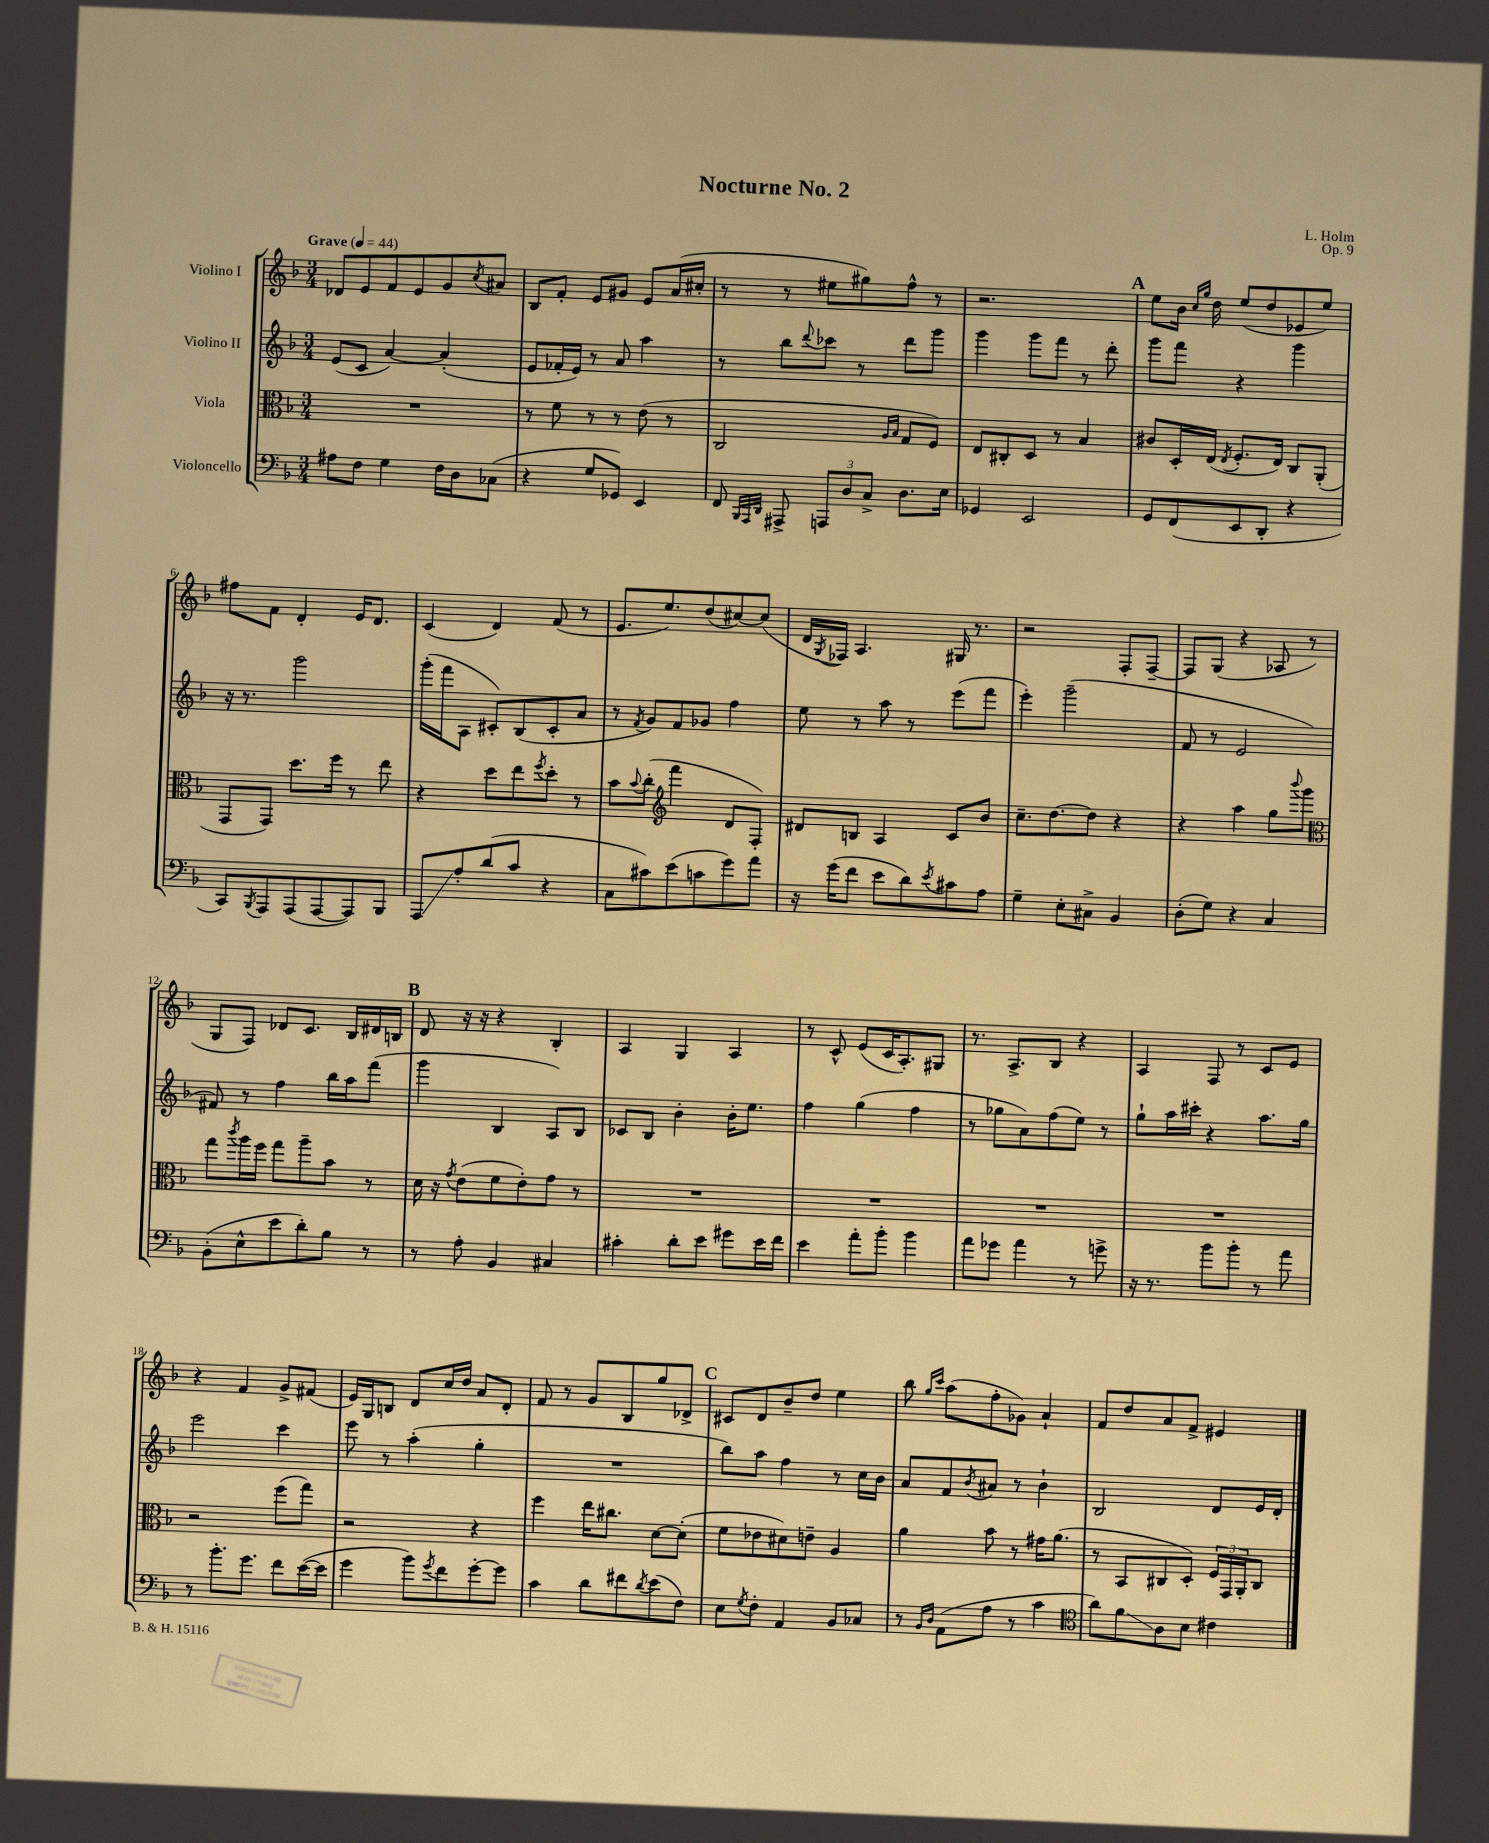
\header { title = "Nocturne No. 2" composer = "L. Holm" opus = "Op. 9" }
<<
\new StaffGroup <<
\new Staff = "s0" \with { instrumentName = "Violino I" } {
    \clef treble \key f \major \numericTimeSignature \time 3/4 \tempo "Grave" 4 = 44
    des'8 e'8 f'8 e'8 g'8 \acciaccatura { c''8 } ais'8 |
    bes8 f'8-. e'8 gis'8 e'8 a'16( cis''16-. |
    r8 r8 eis''8 gis''8) f''8-^ r8 |
    r2. |
    \mark \markup { \bold "A" } e''8 bes'16 \grace { c''16 g''16 } d''16 e''8( d''8 ees'8 e''8) |
    fis''8 f'8 d'4-. e'16 d'8. |
    c'4( d'4) f'8( r8 |
    e'8. e''8.) d''8( cis''8~) cis''8( |
    d'16 \acciaccatura { g8 } fes16) a4. gis16 r8. |
    r2 f8-. f8~-- |
    f8 g8( r4 aes8 r8 |
    g8 f8) des'8 c'8. bes16 dis'16 b16 |
    \mark \markup { \bold "B" } d'8 r16 r16 r4 bes4-. |
    a4 g4 a4 |
    r8 c'8-^ e'8( c'16 a8.-.) gis8 |
    r8. a8.-> bes8 r4 |
    a4 f8 r8 c'8 e'8 |
    r4 f'4 g'8-> fis'8( |
    e'16) g16 b8 d'8 c''16 d''16 a'8 d'8-. |
    f'8 r8 g'8 bes8 g''8 des'8-> |
    \mark \markup { \bold "C" } cis'8 d'8 bes'8-- d''8 e''4 |
    bes''8 \grace { g''16 c'''16 } a''8( f''8-. ges'8) a'4-! |
    f'8 d''8 a'8 f'8-> eis'4 \bar "|." |
}
\new Staff = "s1" \with { instrumentName = "Violino II" } {
    \clef treble \key f \major \numericTimeSignature \time 3/4
    e'8( c'8 a'4~) a'4-.( |
    e'8 fes'16-. e'16) r8 a'8 a''4 |
    r8 bes''8 \appoggiatura { d'''8 } ces'''8 r8 d'''8 g'''8 |
    g'''4 g'''8 f'''8 r8 d'''8-. |
    \mark \markup { \bold "A" } g'''8 f'''8 r4 g'''4 |
    r16 r8. g'''2 |
    g'''16-.( f'''16 a8 cis'8-.) bes8( cis'8-. a'8 |
    r8 \acciaccatura { f'8 } g'8) f'8 ges'8 f''4 |
    e''8 r8 a''8 r8 e'''8( f'''8 |
    e'''4-.) g'''2--( |
    f'8 r8 e'2 |
    fis'8) r8 f''4 bes''16 a''16 f'''8( |
    \mark \markup { \bold "B" } g'''4 bes4 a8) bes8 |
    ces'8 bes8 bes'4-. bes'16-. e''8. |
    f''4 g''4( f''4 |
    r8 ges''8 a'8) f''8( e''8) r8 |
    g''8-! a''16 cis'''16-. r4 a''8. g''16 |
    e'''2 c'''4 |
    e'''8 r8 a''4-.( g''4-. |
    R2. |
    \mark \markup { \bold "C" } bes''8) a''8 f''4 r8 c''16 bes'16 |
    a'8 f'8 \acciaccatura { bes'8 } ais'8 r8 bes'4-! |
    bes2 d'8 e'16 d'16-. \bar "|." |
}
\new Staff = "s2" \with { instrumentName = "Viola" } {
    \clef alto \key f \major \numericTimeSignature \time 3/4
    R2. |
    r8 f'8 r8 r8 e'8( r8 |
    c2 \grace { a16 bes16 } g8 f8) |
    e8 cis8-. d8 r8 bes4 |
    \mark \markup { \bold "A" } cis'8 d16-. e16( \acciaccatura { e8 } f8.-. e16) c8 a,8-.( |
    g,8 g,8) d''8. f''16 r8 e''8 |
    r4 d''8 e''8 \acciaccatura { f''8 } d''8-. r8 |
    bes'8 \appoggiatura { bes'8 } c''8-.( \clef treble f'''4 d'8 f8-.) |
    dis'8 b8 a4 c'8 bes'8 |
    c''8.-- d''8.~ d''8 r4 |
    r4 a''4 g''8 \appoggiatura { bes'''8 } g'''8 |
    \clef alto g''8 \acciaccatura { c'''8 } a''16 f''16 g''8 a''8-- bes'8 r8 |
    \mark \markup { \bold "B" } d'16 r16 \acciaccatura { g'8 } e'8( f'8 e'8-.) g'8 r8 |
    R2. |
    R2. |
    R2. |
    R2. |
    r2 f''8( g''8) |
    r2 r4 |
    f''4 e''16 cis''8. d'8~ d'8-.( |
    \mark \markup { \bold "C" } f'8 ees'8 dis'8) e'8-- a4 |
    a'4 bes'8 r8 gis'16 a'8.( |
    r8 bes,8 cis8 d8-.) \tuplet 3/2 { f16 g,16 a,16-. } cis8 \bar "|." |
}
\new Staff = "s3" \with { instrumentName = "Violoncello" } {
    \clef bass \key f \major \numericTimeSignature \time 3/4
    ais8 f8 g4 f16 d16 ces8( |
    r4 g8 ges,8) e,4 |
    f,8 \grace { bes,,32 a,,32 d,32 } ais,,8-> \tuplet 3/2 { a,,8 d8 c8-> } d8. e16 |
    ges,4 e,2 |
    \mark \markup { \bold "A" } g,8 f,8( e,8 d,8-. r4 |
    c,8) \acciaccatura { bes,,8 } a,,8 a,,8( a,,8~ a,,8) bes,,8 |
    a,,8\glissando a8-. d'8( c'8 r4 |
    c8 cis'8) e'8( c'8 g'8) a'8 |
    r16 g'16( f'8 e'8 d'8) \acciaccatura { e'8 } cis'8 a8 |
    g4-- e8-. cis8-> bes,4 |
    d8-.( g8) r4 c4 |
    bes,8-.( e8-^ e'8 d'8-.) bes8 r8 |
    \mark \markup { \bold "B" } r8 a8-. bes,4 cis4 |
    cis'4-. d'8-. e'8 gis'8 e'16 f'16 |
    e'4 a'8-. bes'8-. bes'4 |
    a'8 ges'8 a'4 r8 g'8-> |
    r16 r8. bes'8 bes'8-. r8 a'8 |
    r8 bes'8.-. g'8. f'8 e'16~( e'16 |
    g'4 bes'8) \acciaccatura { g'8 } f'8 g'8~-. g'8 |
    c'4 d'8 fis'8 \acciaccatura { d'8 } e'8( f8) |
    \mark \markup { \bold "C" } e8 \acciaccatura { g8 } f8-. a,4 bes,8 ces8 |
    r8 \grace { bes,16 d16 } a,8( a8 r8 c'4 |
    \clef tenor a'8) f'8\glissando a8 bes8 cis'4 \bar "|." |
}
>>
>>
